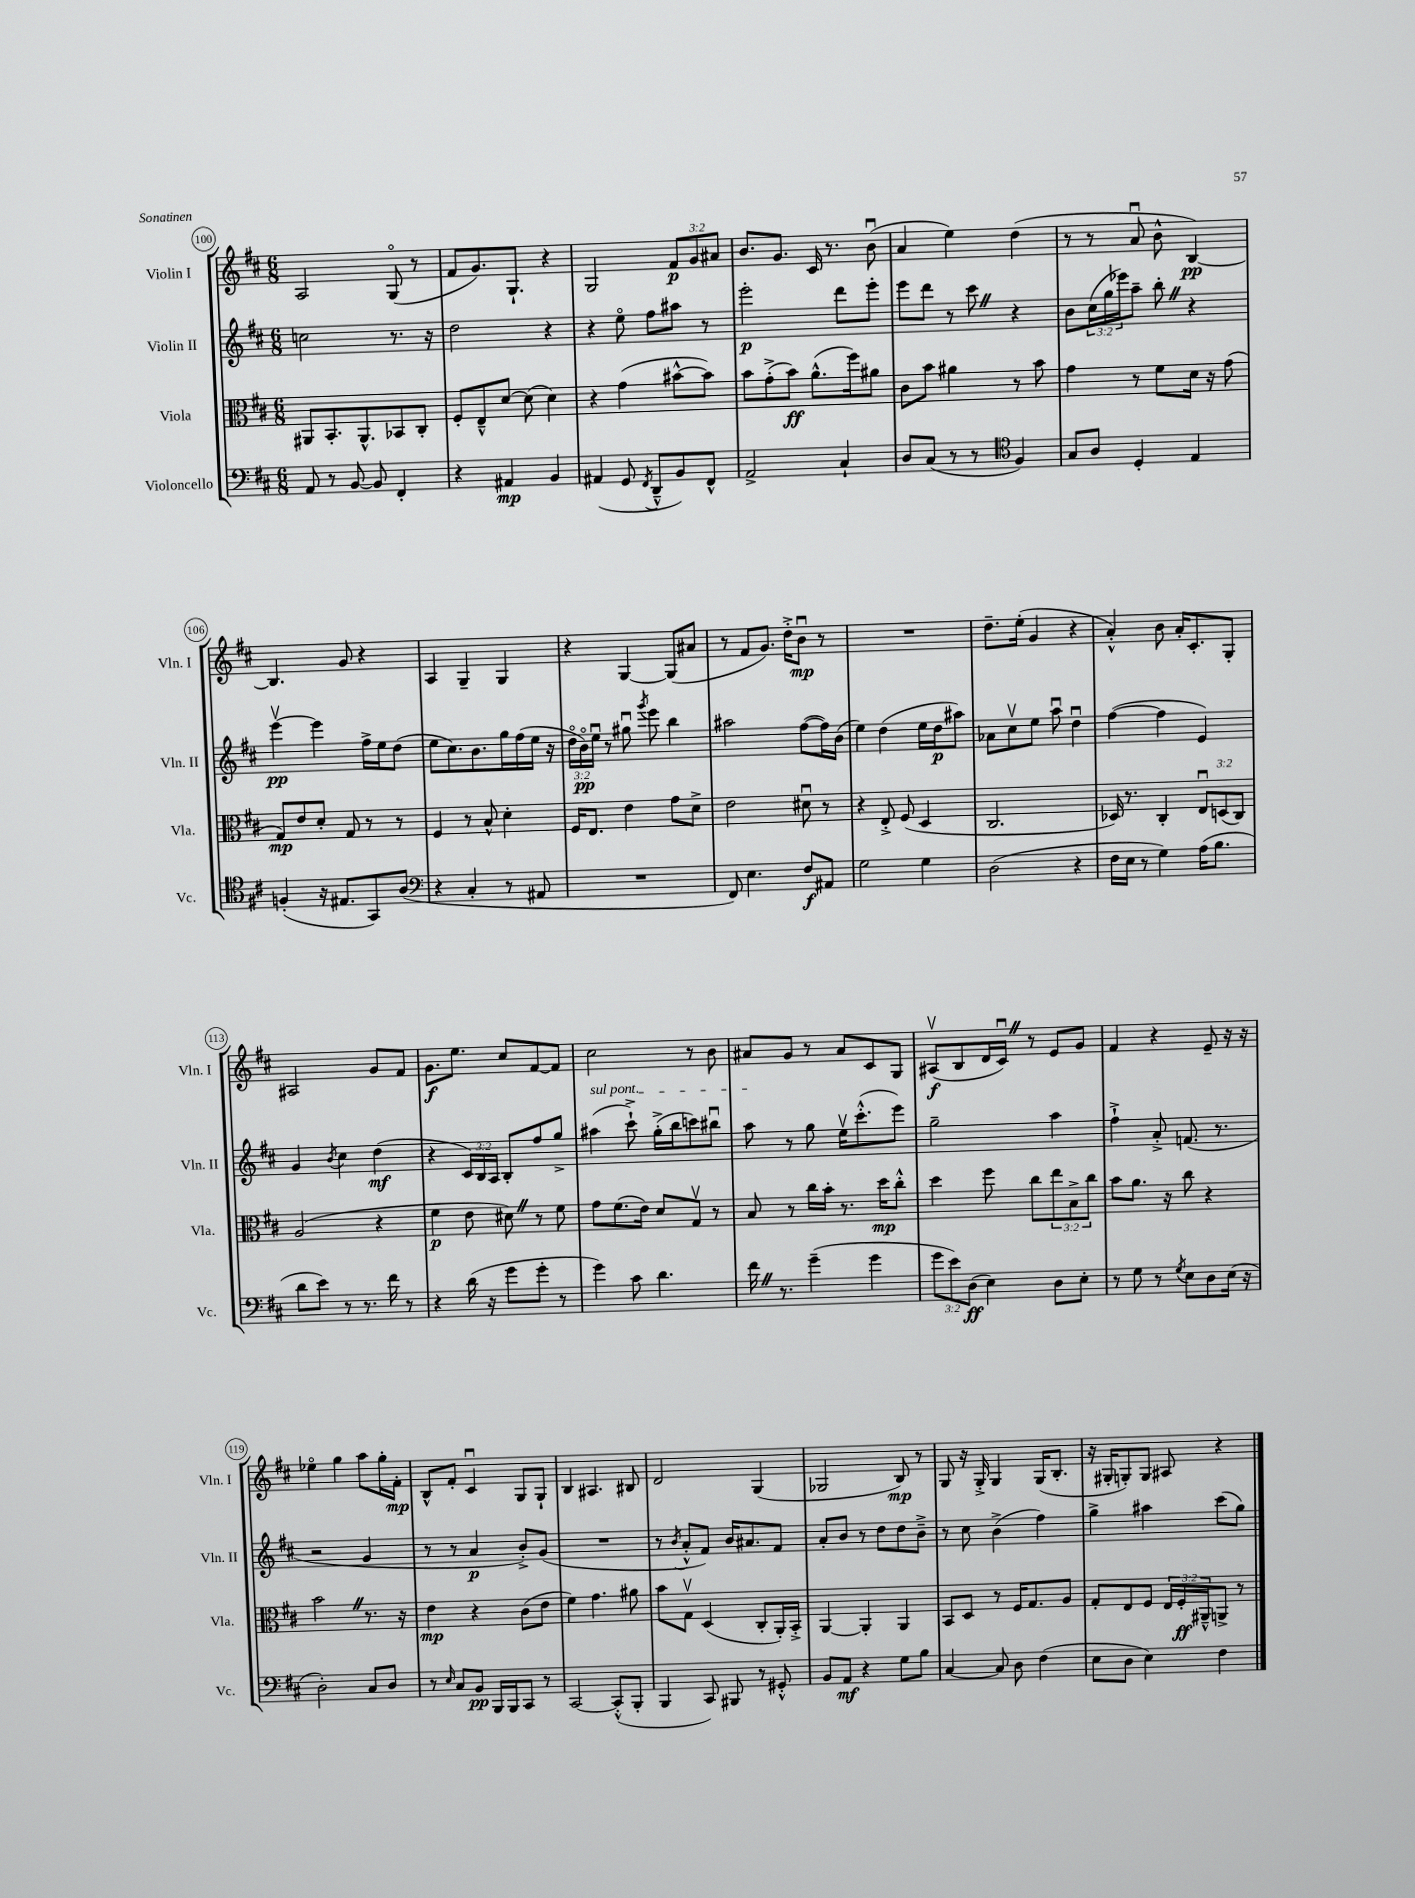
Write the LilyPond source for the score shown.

<<
\new StaffGroup <<
\new Staff = "s0" \with { instrumentName = "Violin I" shortInstrumentName = "Vln. I" } {
    \clef treble \key d \major \numericTimeSignature \time 6/8 \override Staff.TupletNumber.text = #tuplet-number::calc-fraction-text
    a2 g8\flageolet( r8 |
    fis'8 g'8.) g8.-! r4 |
    g2 \tuplet 3/2 { fis'8\p g'8 ais'8 } |
    b'8. g'8. cis'16 r8. b'8\downbow( |
    a'4 e''4) d''4( |
    r8 r8 a'8\downbow b'8-^ b4~\pp) |
    b4. g'8 r4 |
    a4 g4-- g4 |
    r4 g4~ g8( ais'8 |
    r8 fis'8 g'8.) d''16-.-> b'8\downbow\mp r8 |
    R2. |
    d''8.-- e''16-.( g'4 r4 |
    a'4-.-^) b'8 a'16-. cis'8.-. g8-. |
    ais2 g'8 fis'8 |
    g'8.\f e''8. cis''8 fis'8~ fis'8 |
    cis''2 r8 b'8 |
    ais'8 g'8 r8 ais'8 cis'8 g8 |
    ais8\upbow\f( b8 d'16 cis'16\downbow) \once \override BreathingSign.text = \markup { \musicglyph "scripts.caesura.straight" } \breathe r8 e'8 g'8 |
    fis'4 r4 e'8-- r16 r16 |
    ees''4\flageolet g''4 a''8 g''16-. fis'16-.\mp |
    b8-^ fis'8-. cis'4\downbow g8 g8-! |
    b4 ais4. bis8 |
    d'2 g4( |
    ges2 b8\mp) r8 |
    g8 r16 g16-.-> g4 g16( b8.-. |
    r16 gis16-. g8-.) g8 ais8 r4 \bar "|." |
}
\new Staff = "s1" \with { instrumentName = "Violin II" shortInstrumentName = "Vln. II" } {
    \clef treble \key d \major \numericTimeSignature \time 6/8 \override Staff.TupletNumber.text = #tuplet-number::calc-fraction-text
    c''2 r8. r16 |
    d''2 r4 |
    r4 e''8\flageolet fis''8 ais''8 r8 |
    e'''2-.\p d'''8 e'''8-. |
    e'''8 d'''8 r8 cis'''8 \once \override BreathingSign.text = \markup { \musicglyph "scripts.caesura.straight" } \breathe r4 |
    b'8 \tuplet 3/2 { cis''16( g''16 ees'''16) } a''8-- b''8-. \once \override BreathingSign.text = \markup { \musicglyph "scripts.caesura.straight" } \breathe r4 |
    e'''4~\upbow\pp e'''4 fis''16-> e''16 d''8( |
    e''8 cis''8.) b'8. g''16 fis''16( e''16 r16 |
    \tuplet 3/2 { d''16\flageolet b'16\flageolet\pp) e''16\downbow } r8 gis''8\downbow \acciaccatura { g'''8 } e'''8 b''4 |
    ais''2 fis''8~( fis''16) b'16( |
    e''4) d''4( e''16 d''16\p ais''8) |
    aes'8 cis''8\upbow e''8 a''8\downbow d''4\downbow |
    fis''4~( fis''4 e'4) |
    g'4 \acciaccatura { b'8 } cis''4 d''4\mf( |
    r4 \tuplet 3/2 { cis'16) b16 a16 } b8-. fis''8 g''8-> |
    \once \override TextSpanner.bound-details.left.text = \markup { \italic "sul pont." } ais''4\startTextSpan( cis'''8-!->) g''16-.->( b''16 c'''8) bis''8\downbow |
    a''8\stopTextSpan r8 g''8 e''16\upbow cis'''8.-.-^( e'''8) |
    g''2-- a''4 |
    fis''4-!-> a'8-.-> f'8.( r8. |
    r2 g'4 |
    r8 r8 a'4\p b'8-.->) g'8( |
    R2. |
    r8 \acciaccatura { b'8 } a'8-.-^ fis'8) b'16 ais'8. fis'8 |
    a'8-. b'8 r8 d''8 d''8 b'8---> |
    r8 cis''8 b'4->( fis''4) |
    g''4-> ais''4 cis'''8( g''8) \bar "|." |
}
\new Staff = "s2" \with { instrumentName = "Viola" shortInstrumentName = "Vla." } {
    \clef alto \key d \major \numericTimeSignature \time 6/8 \override Staff.TupletNumber.text = #tuplet-number::calc-fraction-text
    ais,8 b,8.-. ais,8.-^ bes,8 cis8-. |
    fis8-. e8---^ d'8~ d'8( d'4) |
    r4 g'4( bis'8~-^ bis'8) |
    b'8 g'8-.->( b'8\ff) a'8.-^( fis''16) ais'8 |
    cis'8 b'8 ais'4 r8 b'8 |
    g'4 r8 fis'8 d'16 r16 g'8( |
    g8\mp) e'8 d'8-. g8 r8 r8 |
    fis4 r8 b8-^ d'4-. |
    fis16 e8. e'4 g'8 d'8-> |
    e'2 dis'8\downbow r8 |
    r4 e8-.-> fis8( d4 |
    cis2. |
    des16) r8. cis4-. \tuplet 3/2 { e8\downbow d8( cis8) } |
    a2( r4 |
    fis'4\p e'8 dis'8) \once \override BreathingSign.text = \markup { \musicglyph "scripts.caesura.straight" } \breathe r8 fis'8 |
    g'8 fis'8.( e'16) d'8 g8\upbow r8 |
    b8 r8 cis''16 b'16-. r8. d''16\mp cis''8-.-^ |
    d''4 fis''8 cis''8 \tuplet 3/2 { e''8 b8-> cis''8 } |
    b'8 a'8. r16 cis''8 r4 |
    b'2 \once \override BreathingSign.text = \markup { \musicglyph "scripts.caesura.straight" } \breathe r8. r16 |
    e'4\mp r4 cis'8( e'8 |
    fis'4) g'4. ais'8 |
    b'8 g8\upbow d4( cis8-. a,16-.) b,16-.-> |
    a,4~ a,4-. a,4 |
    b,8 d8 r8 fis16 g8. a8 |
    g8-. e8 fis8 \tuplet 3/2 { e16 fis16-.\ff ais,16---^ } a,8-> r8 \bar "|." |
}
\new Staff = "s3" \with { instrumentName = "Violoncello" shortInstrumentName = "Vc." } {
    \clef bass \key d \major \numericTimeSignature \time 6/8 \override Staff.TupletNumber.text = #tuplet-number::calc-fraction-text
    a,8 r8 b,8~ b,8 fis,4-. |
    r4 ais,4\mp b,4 |
    ais,4( g,8 \acciaccatura { fis,8 } d,8---^ b,8) fis,8-^ |
    a,2-> cis4-! |
    d8 cis8( r8 r8 \clef tenor fis4) |
    g8 a8 d4-. e4 |
    f4-.( r16 eis8. g,8) a8( |
    \clef bass r4 cis4-. r8 ais,8 |
    R2. |
    fis,8) e4. fis8\f ais,8 |
    g2 g4 |
    d2( r4 |
    fis16 e16 r8 g4) a16( b8. |
    d'8 e'8) r8 r8. fis'16 r8 |
    r4 d'16( r16 g'8 g'8-. r8 |
    g'4) cis'8 d'4. |
    fis'16 \once \override BreathingSign.text = \markup { \musicglyph "scripts.caesura.straight" } \breathe r8. g'4--( g'4 |
    \tuplet 3/2 { g'8 e'8) d8\ff( } e4) d8 e8-. |
    r8 g8 r8 \acciaccatura { g8 } e8 d8 e16( r16 |
    d2-.) cis8 d8 |
    r8 \grace { e16 } cis8 b,8\pp b,,16 b,,16 cis,8 r8 |
    cis,2~ cis,8-.-^( b,,8-. |
    b,,4 cis,8) bis,,8 r8 gis,8-.-^ |
    b,8 a,8\mf r4 g8 b8 |
    cis4~ cis8 d8 fis4( |
    e8 d8 e4) fis4 \bar "|." |
}
>>
>>
\layout { \context { \Score currentBarNumber = #100 \override BarNumber.stencil = #(make-stencil-circler 0.1 0.3 ly:text-interface::print) } }
